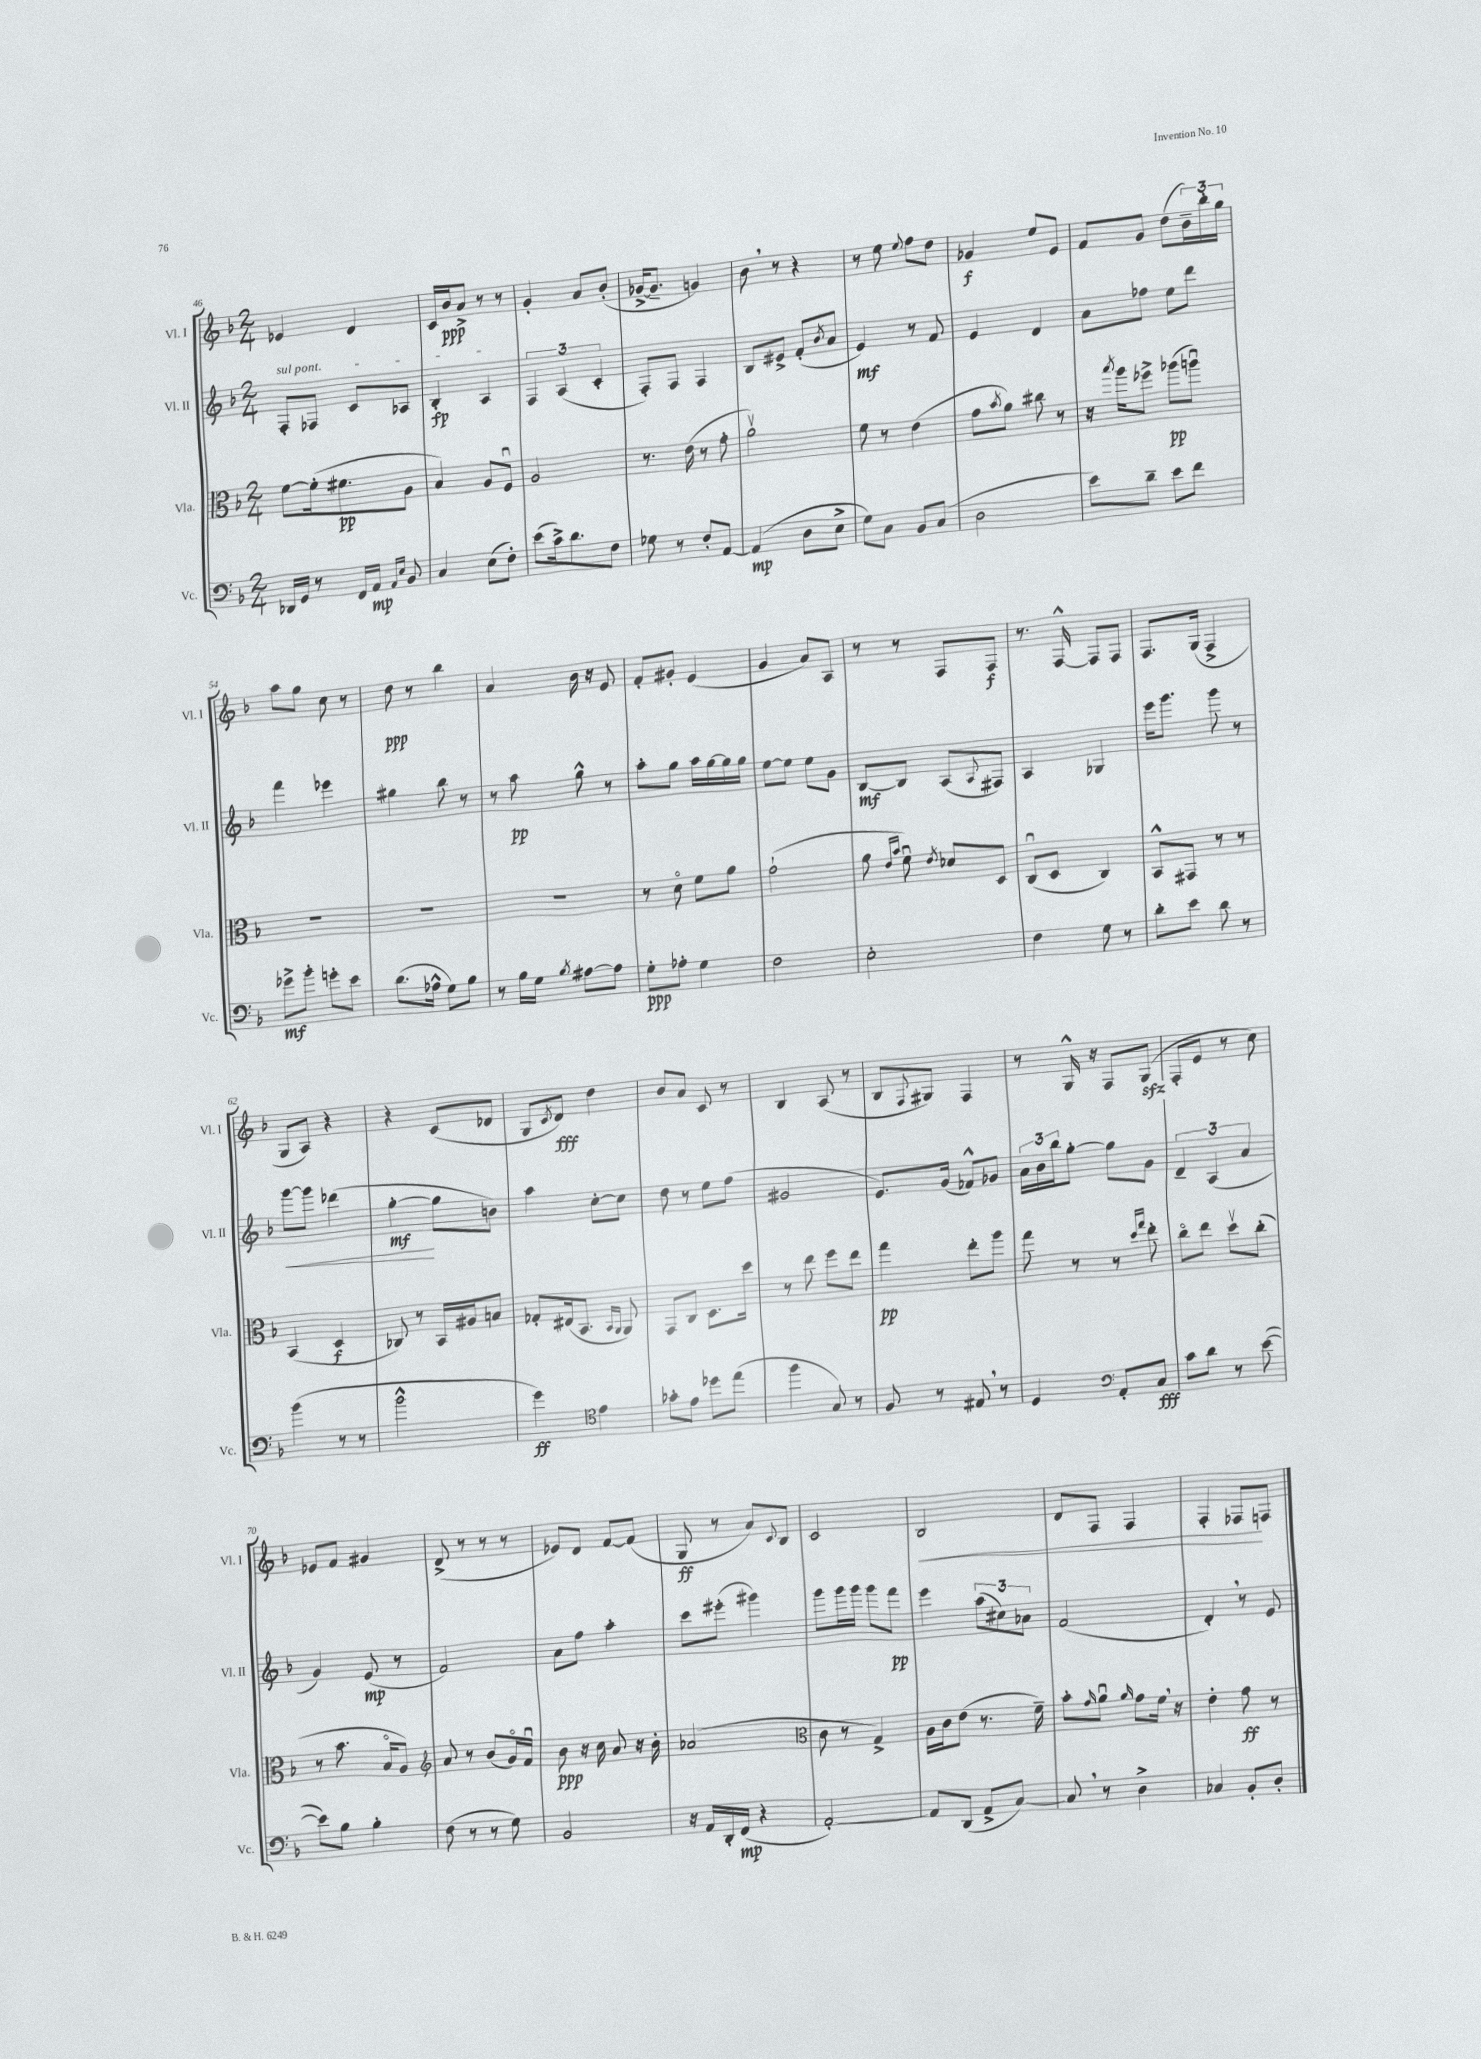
<<
\new StaffGroup <<
\new Staff = "s0" \with { instrumentName = "Vl. I" shortInstrumentName = "Vl. I" } {
    \clef treble \key f \major \numericTimeSignature \time 2/4
    ees'4 d'4 |
    c'16 bes'16\ppp a'8-> r8 r8 |
    g'4-. a'8 bes'8-.( |
    ges'16~-> ges'8.-- g'4) |
    bes'8 \breathe r8 r4 |
    r8 e''8 \appoggiatura { e''8 } f''8 d''8 |
    ges'4\f e''8 e'8 |
    f'8 g'8 d''8( \tuplet 3/2 { bes'16--) bes''16-. g''16 } |
    a''8 g''8 c''8 r8 |
    d''8\ppp r8 bes''4 |
    a'4 bes'16 r16 e'8 |
    f'8-. gis'8-. e'4( |
    g'4 a'8) a8 |
    r8 r8 f8 f8\f |
    r8. f16~-^ f8 f8 |
    f8. g16( f4-> |
    g8 a8) r4 |
    r4 c'8( des'8 |
    g8 \acciaccatura { c'8 } d'8\fff) d''4 |
    bes'8 a'8 c'8 r8 |
    bes4 a8( r8 |
    bes8 \appoggiatura { f8 } gis8) f4 |
    r8 g16-^ r16 f8 g8\sfz( |
    f8-. e'8 r8 c''8) |
    ees'8 f'8 gis'4 |
    d'8->( r8 r8 r8 |
    ees'8) d'8 f'8~ f'8( |
    g8\ff r8 a'8) \appoggiatura { c'8 } bes8 |
    c'2 |
    bes2\< |
    d'8 f8 f4 |
    f4-. fes8\! f8 \bar "|." |
}
\new Staff = "s1" \with { instrumentName = "Vl. II" shortInstrumentName = "Vl. II" } {
    \clef treble \key f \major \numericTimeSignature \time 2/4
    \once \override TextSpanner.bound-details.left.text = \markup { \italic "sul pont." } f8-.\startTextSpan fes8 c'8 aes8 |
    bes4-.\fp a4\stopTextSpan |
    \tuplet 3/2 { f4 a4( c'4-. } |
    f8-.) f8 f4 |
    bes8 eis'8-> f'8-.( \acciaccatura { bes'8 } a'8 |
    e'4\mf) r8 f'8 |
    e'4 d'4 |
    a'8 fes''8 e''8 d'''8 |
    f'''4 ees'''4 |
    gis''4 bes''8 r8 |
    r8 a''8\pp g''8-^ r8 |
    a''8-. g''8 a''16 g''16~ g''16 g''16 |
    e''8~ e''8 e''8 g'8 |
    bes8~\mf bes8 a8( \appoggiatura { a8 } fis8) |
    a4 ges4 |
    e'''16 g'''8. g'''8 r8 |
    g'''8~\< g'''8 des'''4( |
    g''4~-.\mf\! g''8 b'8) |
    a''4 c''8~-. c''8 |
    d''8 r8 e''8 f''8( |
    gis'2 |
    e'8.) g'16( fes'8-^) ges'8 |
    \tuplet 3/2 { a'16 bes'16 bes''16 } g''8~-. g''8 g'8 |
    \tuplet 3/2 { d'4-- a4( a'4 } |
    g'4) e'8\mp( r8 |
    f'2) |
    a'8 f''8 a''4-. |
    c'''8 eis'''8-.( gis'''4) |
    g'''8 g'''16 g'''16 g'''8 f'''8\pp |
    e'''4 \tuplet 3/2 { a''8( cis''8) aes'8 } |
    f'2( |
    d'4-.) \breathe r8 e'8 \bar "|." |
}
\new Staff = "s2" \with { instrumentName = "Vla." shortInstrumentName = "Vla." } {
    \clef alto \key f \major \numericTimeSignature \time 2/4
    f'8~ f'16-.( fis'8.\pp a8 |
    bes4) a8 f8\downbow |
    a2 |
    r8. e'16( r8 g'8-. |
    a'2\upbow) |
    f'8 r8 e'4( |
    g'8 \acciaccatura { bes'8 } a'8) cis''8 r8 |
    r16 \acciaccatura { bes''8 } a''16 fes''8-> aes''8\pp( a''8\downbow) |
    R2 |
    R2 |
    R2 |
    r8 d'8\flageolet f'8 a'8 |
    g'2-!( |
    a'8 \grace { e'16 bes'16 } f'8\downbow) \acciaccatura { e'8 } des'8 d8 |
    c8\downbow( d8 c4) |
    bes,8-^ gis,8 r8 r8 |
    bes,4( d4\f |
    ces8) r8 bes,16 ais16 b8 |
    ges8-. eis16( bes,8. \grace { bes,16 a,16 } a,8) |
    g,8 c8 d8. d''16 |
    r8 e''8 f''8 e''8 |
    g''4\pp e''8-. a''8 |
    g''8 r8 r8 \grace { d''16 g''16 } e''8-. |
    c''8\flageolet e''8 d''8\upbow c''8-.( |
    r8 bes'8. bes16\flageolet a8) |
    \clef treble a'8 r8 bes'8( g'16\flageolet) f'16\downbow |
    bes'8\ppp r16 c''16 a'8 r16 bes'16-. |
    aes'2( |
    \clef alto c'8 r8 g4->) |
    a16 c'16 e'8( r8. f'16--) |
    bes'8-. \grace { g'16 } a'8\downbow \grace { a'16 } g'8 f'16 \breathe r16 |
    e'4-. g'8\ff r8 \bar "|." |
}
\new Staff = "s3" \with { instrumentName = "Vc." shortInstrumentName = "Vc." } {
    \clef bass \key f \major \numericTimeSignature \time 2/4
    des,16 g,16 r8 f,16 a,16\mp \grace { a,16 e16 } bes,8 |
    c4 e8( f8-.) |
    e'8( c'16->) d'8. f8 |
    ges8 r8 f8-. a,8~ |
    a,4\mp( d8 e8-> |
    g8) c8 bes,8 c8( |
    d2 |
    e'8) d'8-- e'8 f'8 |
    ges'8->\mf bes'8-. g'8-. e'8 |
    d'8.( aes16-^ g8) bes8 |
    r8 bes16 g16 \acciaccatura { bes8 } ais8~ ais8 |
    g8-.\ppp aes8-. g4 |
    f2 |
    e2-. |
    f4 g8 r8 |
    d'8-. e'8 d'8 r8 |
    bes'4( r8 r8 |
    bes'2-^ |
    g'4\ff) \clef tenor e'4 |
    ges'8-. e'8 des''8 e''8( |
    f''4 g8) r8 |
    f8 r8 eis8 \breathe r8 |
    d4 \clef bass a,8-. c8\fff |
    c'8 d'8 r8 e'8~( |
    e'8) bes8 bes4-. |
    f8( r8 r8 g8) |
    bes,2 |
    r16 a,16 d,16-. f,16\mp( r4 |
    a,2~-.) |
    a,8 d,8( a,8-> c8~) |
    c8 \breathe r8 d4-> |
    ces4 bes,8-. d8-. \bar "|." |
}
>>
>>
\layout { \context { \Score currentBarNumber = #46 } }
